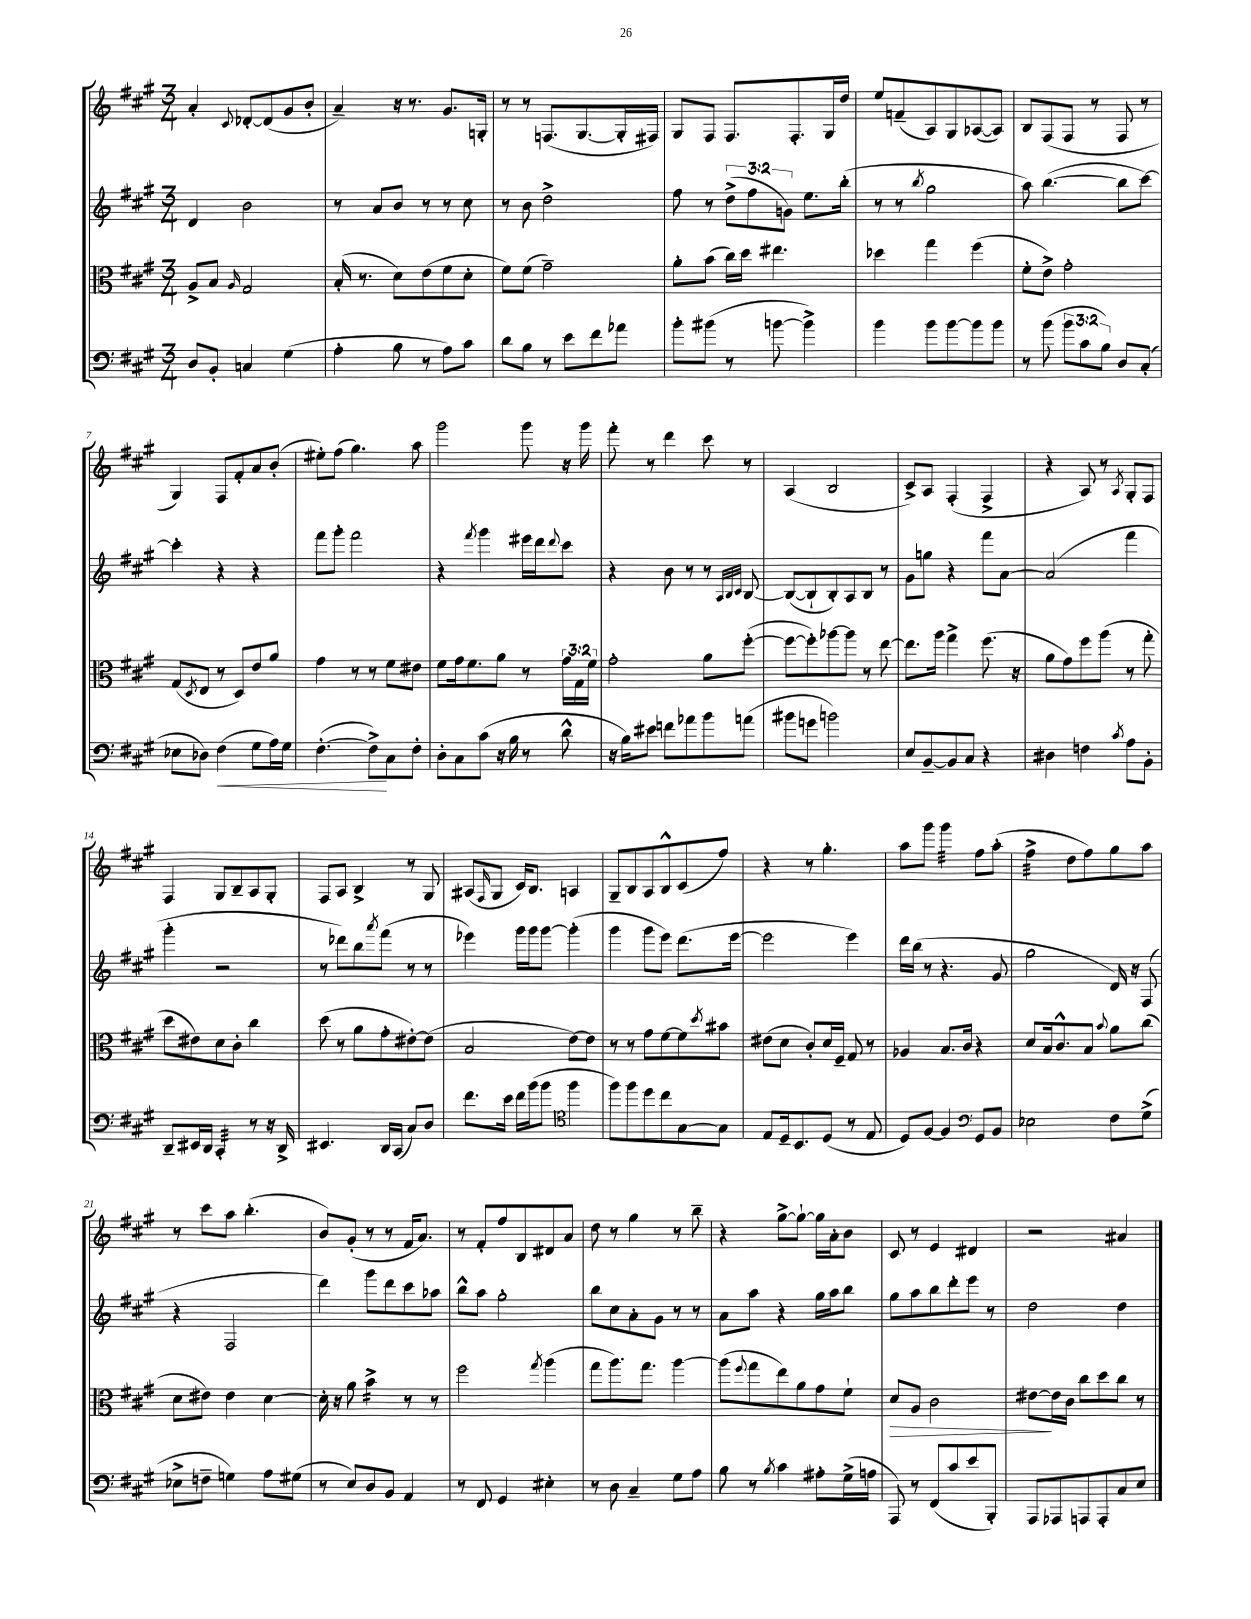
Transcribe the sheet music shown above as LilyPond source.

<<
\new StaffGroup <<
\new Staff = "s0" {
    \clef treble \key a \major \numericTimeSignature \time 3/4
    a'4-. \appoggiatura { cis'8 } des'8~-. des'8( gis'8 b'8-. |
    a'4--) r16 r8. gis'8. g16-. |
    r8 r8 f8.( gis8.~ gis16-. fis16) |
    gis8 fis8 fis8. fis8.-. gis16 d''16 |
    e''8 f'8--( a8) gis8 aes8~( aes8) |
    b8 fis8( fis8 r8 fis8 r8 |
    gis4) fis8 fis'8-. a'8 b'8-.( |
    eis''8-.) fis''8( gis''4.) a''8 |
    gis'''2 gis'''8 r16 gis'''16 |
    fis'''8-. r8 d'''4 cis'''8 r8 |
    a4( b2 |
    cis'8->) a8 fis4-.( fis4-> |
    r4 a8) r8 \acciaccatura { a8 } gis8-. fis8 |
    fis4 gis8 b8-- a8 gis8-. |
    fis8 a8 b4-> r8 gis8 |
    ais8( \grace { fis16 } gis8 cis'16) b8. a4 |
    gis8-- b8 a8 b8-^ cis'8( fis''8) |
    r4 r8 gis''4.-. |
    a''8 gis'''8 gis'''4:32 fis''8 a''8-.( |
    fis''4:32-> d''8 fis''8) gis''8 a''8 |
    r8 cis'''8 a''8 b''4.-.( |
    b'8) gis'8-.( r8 r8 fis'16 a'8.) |
    r8 fis'8-. fis''8 b8 dis'8 a'8 |
    d''8 r8 gis''4 r8 b''8-- |
    r4 gis''8~-> gis''8~-! gis''16 a'16-. b'8 |
    cis'8 r8 e'4 dis'4 |
    r2 ais'4 \bar "|." |
}
\new Staff = "s1" {
    \clef treble \key a \major \numericTimeSignature \time 3/4 \override Staff.TupletNumber.text = #tuplet-number::calc-fraction-text
    d'4 b'2 |
    r8 a'8 b'8 r8 r8 cis''8 |
    r8 b'8 d''2-> |
    fis''8 r8 \tuplet 3/2 { d''8->( fis''8 g'8) } e''8. b''16-.( |
    r8 r8 \acciaccatura { b''8 } gis''2 |
    a''8) b''4.~( b''8 cis'''8~) |
    cis'''4-. r4 r4 |
    fis'''8 gis'''8-. fis'''2 |
    r4 \acciaccatura { fis'''8 } gis'''4 eis'''16 d'''16 \appoggiatura { d'''8 } cis'''8 |
    r4 b'8 r8 r8 \grace { a32 b32 cis'32 } b8~ |
    b8~( b8-! b8-.) a8 b8 r8 |
    gis'8 g''8 r4 fis'''8 a'8~ |
    a'2( fis'''4 |
    gis'''4-. r2 |
    r8 des'''8) b''8 \acciaccatura { a'''8 } fis'''8( r8 r8 |
    ees'''4) gis'''16 gis'''16 gis'''8~ gis'''4-.( |
    gis'''4 gis'''8 e'''8) d'''8.( e'''16~ |
    e'''2 e'''4) |
    d'''16 b''16( r8 r4. gis'8 |
    gis''2 d'16) r16 fis8( |
    r4 fis2 |
    d'''4) gis'''8 d'''8 cis'''8 aes''8 |
    b''8-^ a''8 gis''2-. |
    b''8 cis''8 a'8-. gis'8 r8 r8 |
    a'8 a''8 r4 gis''16 a''16 b''8 |
    gis''8 a''8 b''8 d'''8-. e'''8 r8 |
    d''2 d''4 \bar "|." |
}
\new Staff = "s2" {
    \clef alto \key a \major \numericTimeSignature \time 3/4 \override Staff.TupletNumber.text = #tuplet-number::calc-fraction-text
    a8-> b8 \grace { a16 } gis2 |
    b16-.( r8. d'8) e'8( fis'8 d'8-. |
    fis'8) fis'8( gis'2--) |
    a'8-. b'8( cis''16) d''16 eis''4. |
    des''4 gis''4 fis''4( |
    fis'8-. e'8->) gis'2-. |
    gis8( \acciaccatura { d8 } e8 r8 d8) e'8 a'8 |
    gis'4 r8 r8 fis'8 eis'8 |
    fis'8 gis'16 fis'8. a'8 r8 \tuplet 3/2 { gis'16 gis16 fis'16 } |
    gis'2-. a'8 fis''8~-.( |
    fis''8~ fis''8-.) aes''8~ aes''8 r8 e''8~ |
    e''8. a''16 gis''4-> fis''8.( r16 |
    a'8 gis'8) fis''8 a''8( r8 gis''8-. |
    d''8 eis'8) d'8 cis'8-. cis''4 |
    d''8( r8 a'8 gis'8-. eis'8~-.) eis'8( |
    b2 e'8~) e'8 |
    r8 r8 gis'8 fis'8~ fis'8 \acciaccatura { d''8 } bis'8 |
    eis'8( d'8 cis'8-.) d'16 fis16-- gis8 r8 |
    aes4 b8. cis'16 r4 |
    d'8 b16 cis'8.-^ b8 \appoggiatura { b'8 } a'8 cis''8( |
    d'8 eis'8) eis'4 d'4~ |
    d'16-. r16 a'8 b'4:16-> r8 r8 |
    fis''2 \acciaccatura { gis''8 } a''4( |
    gis''8 a''8.) gis''8. a''4~ |
    a''8( \appoggiatura { fis''8 } gis''8 e''8) a'8 gis'8 fis'8-! |
    d'8\> a8 cis'2 |
    eis'8~\! eis'16 cis'16 cis''8 d''8 cis''8 r8 \bar "|." |
}
\new Staff = "s3" {
    \clef bass \key a \major \numericTimeSignature \time 3/4 \override Staff.TupletNumber.text = #tuplet-number::calc-fraction-text
    d8 b,8-. c4 gis4( |
    a4-. b8 r8 a8) cis'8 |
    d'8 b8 r8 e'8 fis'8 aes'8 |
    b'8-. bis'8( r8 b'8~ b'4->) |
    b'4 b'8 b'8~ b'8 b'8 |
    r8 b'8( \tuplet 3/2 { b'8 cis'8 b8) } d8 cis8-.( |
    ees8 des8) fis4\<( gis8 a16) gis16 |
    fis4.~-.( fis8->\!) cis8 fis8-. |
    d8-. cis8 cis'8( r16 b16 r8 d'8-^ |
    r16 b16) eis'8 f'8 aes'8 b'8 a'8( |
    bis'8 g'8 b'2) |
    e8 b,8~-- b,8 cis8 r4 |
    dis4 f4 \acciaccatura { cis'8 } a8 b,8-. |
    d,8-- eis,16 d,16 cis,4:32-. r8 r16 d,16-> |
    eis,4. d,16 cis,16( cis8) d8 |
    fis'8. e'16 fis'16 b'16( b'8 \clef tenor fis''4 |
    fis''8) fis''8 d''8 cis''8 gis8~ gis8 |
    e8 d16-- b,8. d8( r8 e8 |
    d8) fis8~ fis4 \clef bass gis,8 b,8 |
    ees2 fis8 gis8->( |
    ees8-> f8-- g4) a8 gis8( |
    r8 e8) d8 b,8 a,4 |
    r8 fis,8 gis,4 eis4-. |
    r8 d8 cis4-- gis8 a8 |
    b8 r8 \acciaccatura { b8 } cis'4 ais8-. gis16->( a16 |
    a,,8) r8 fis,8( cis'8 e'8 b,,8-.) |
    a,,8 aes,,8 a,,8 a,,8-. cis8 e8 \bar "|." |
}
>>
>>
